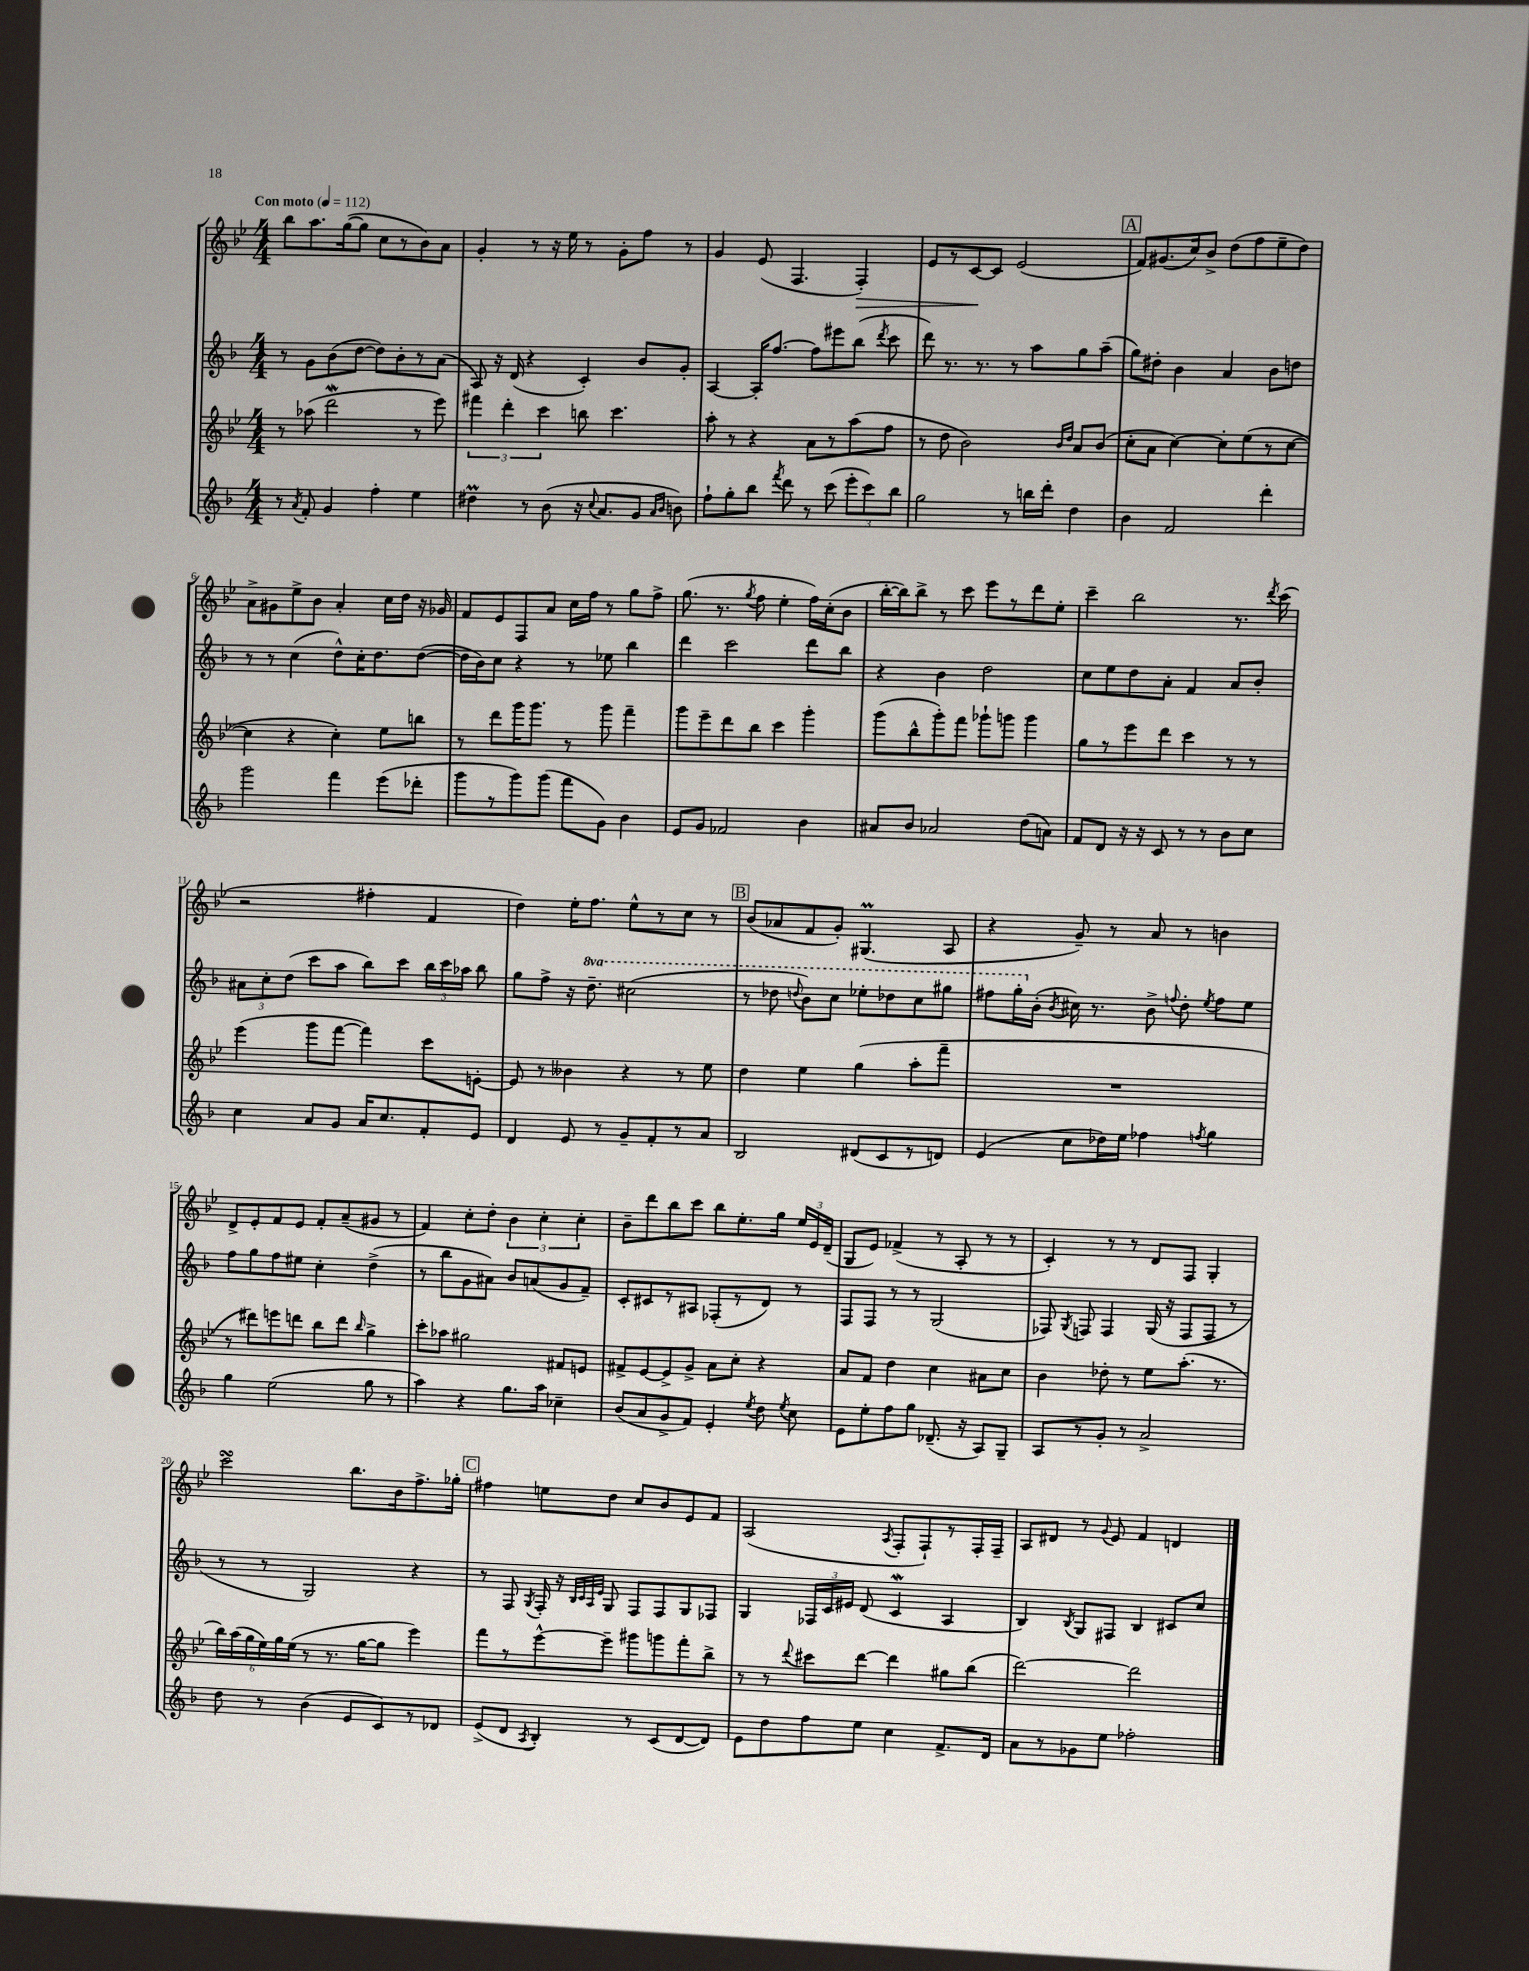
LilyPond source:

<<
\new StaffGroup <<
\new Staff = "s0" {
    \clef treble \key bes \major \numericTimeSignature \time 4/4 \tempo "Con moto" 4 = 112
    \autoBeamOff bes''8[ a''8. g''16~( g''8] c''8[ r8 bes'8) a'8] |
    g'4-. r8 r16 ees''16 r8 g'8[-. f''8] r8 |
    g'4 ees'8( f4. f4-.\>) |
    ees'8[ r8 c'8~\! c'8] ees'2( |
    \mark \markup { \box "A" } f'8[) gis'8.( c''16) bes'8]-> d''8[( f''8 ees''8-- d''8]) |
    a'8[-> gis'8 ees''8-> bes'8] a'4-. c''16[ d''16] r16 ges'16 |
    f'8[ ees'8 f8 a'8] c''16[ f''16] r8 g''8[ f''8]-> |
    g''8.( r8. \acciaccatura { g''8 } f''8 ees''4-. f''16[) c''16-.( bes'8] |
    bes''16[~-. bes''16) bes''8]-> r8 c'''8 ees'''8[ r8 d'''8 ees''8]-. |
    c'''4-- bes''2 r8. \acciaccatura { d'''8 } c'''16( |
    r2 fis''4-. f'4 |
    d''4) ees''16[-. f''8.] ees''8[-^ r8 c''8] r8 |
    \mark \markup { \box "B" } bes'8[( aes'8 f'8 g'8]-.) gis4.\prall( a8 |
    r4 g'8--) r8 a'8 r8 b'4 |
    d'8[-> ees'8-. f'8 ees'8] f'8[-. a'8--( gis'8] r8 |
    f'4) c''8[-. d''8]-. \tuplet 3/2 { bes'4 c''4-. c''4-. } |
    bes'8[-- d'''8 bes''8 c'''8] bes''8[ ees''8.-. g''16] \tuplet 3/2 { ees''16[ ees'16 d'16]--( } |
    g8[ ees'8]) fes'4->( r8 a8-. r8 r8 |
    c'4-.) r8 r8 d'8[ f8] g4-. |
    c'''2\turn bes''8.[ bes'16 f''8.-> ges''16]-. |
    \mark \markup { \box "C" } fis''4 e''8[ d''8] c''8[ bes'8 ees'8 f'8] |
    a2( \acciaccatura { a8 } f8[-. f8-!) r8 f16-. f16]-- |
    a8[ dis'8] r8 \appoggiatura { g'8 } ees'8 f'4 d'4 \bar "|." |
}
\new Staff = "s1" {
    \clef treble \key f \major \numericTimeSignature \time 4/4 \set Staff.ottavationMarkups = #ottavation-simple-ordinals
    \autoBeamOff r8 g'8[ bes'8( d''8]~ d''8[) bes'8-. r8 a'8]( |
    a8) r16 d'16( r4 c'4-.) bes'8[ g'8]-. |
    a4~ a16[-. f''8.]~ f''8[ eis'''8 bes''8]( \acciaccatura { d'''8 } c'''8 |
    d'''8) r8. r8. r8 a''8[ g''8 a''8]--( |
    \mark \markup { \box "A" } g''8[) dis''8]-. bes'4 a'4 bes'8[ d''8] |
    r8 r8 c''4( d''8[-^) c''16-. d''8. d''8]~( |
    d''16[ bes'16) c''8] r4 r8 ees''8 bes''4 |
    d'''4 c'''2 d'''8[ bes''8] |
    r4 bes'4 d''2 |
    c''8[ e''8 d''8 a'8]-. f'4 a'8[ bes'8]-. |
    \tuplet 3/2 { ais'8[ c''8-. d''8]( } c'''8[ a''8] bes''8[) c'''8] \tuplet 3/2 { bes''16[ c'''16 aes''16] } bes''8 |
    g''8[ f''8]-> r16 \ottava #1 d'''8.-- cis'''2( |
    \mark \markup { \box "B" } r8 des'''8 \appoggiatura { d'''8 } bes''8[) c'''8] ees'''8[-. des'''8 c'''8 gis'''8] |
    fis'''8[ g'''16-. \ottava #0 bes'16]-.( \acciaccatura { bes'8 } cis''16) r8. bes'8-> \appoggiatura { f''!8 } d''8-. \acciaccatura { e''8 } f''8[ e''8] |
    f''8[ g''8 f''8 eis''8] c''4-. d''4->( |
    r8 bes''8[ g'8 ais'8]) bes'8[ a'8( g'8 f'8]--) |
    c'8[-. cis'8 r8 ais8] fes8[-.( r8 d'8]) r8 |
    f8[ f8] r8 r8 g2( |
    fes8) \acciaccatura { g8 } f8 f4 g16( r16 f8[ f8] r8 |
    r8 r8 g2) r4 |
    \mark \markup { \box "C" } r8 f8 \acciaccatura { g8 } f16-. r16 \grace { bes32[ c'32 a32 e'32] } g8 f8[ f8 g8 fes8] |
    g4 \tuplet 3/2 { fes16[ c'16 eis'16] } d'8( c'4\mordent a4 |
    bes4) \acciaccatura { bes8 } g8[ fis8] bes4 cis'8[ c''8] \bar "|." |
}
\new Staff = "s2" {
    \clef treble \key bes \major \numericTimeSignature \time 4/4
    \autoBeamOff r8 aes''8( d'''2\mordent r8 ees'''8) |
    \tuplet 3/2 { fis'''4 d'''4-. c'''4 } b''8 c'''4. |
    a''8-. r8 r4 a'8[ r8 a''8( f''8] |
    r8 d''8 bes'2) \grace { bes'16[ d''16] } a'8[ bes'8]( |
    \mark \markup { \box "A" } c''8[-. a'8] c''4~) c''8[-. ees''8( r8 c''8]~ |
    c''4 r4 c''4-.) ees''8[ b''8] |
    r8 d'''8[ g'''16 g'''8.] r8 g'''8 f'''4-- |
    g'''8[ ees'''8-- d'''8 bes''8] c'''4 g'''4-. |
    g'''8[( bes''8-^ g'''8-.) f'''8] ges'''8[-! g'''8] g'''4 |
    g''8[ r8 ees'''8 d'''8] c'''4 r8 r8 |
    ees'''4( g'''8[ f'''8]~ f'''4) c'''8[ e'8]~-. |
    e'8 r8 beses'4 r4 r8 ees''8 |
    \mark \markup { \box "B" } d''4 ees''4 g''4( a''8[-. f'''8]-- |
    R1 |
    r8 dis'''8[) e'''8 d'''8] bes''8[ d'''8] \grace { bes''16 } g''4-> |
    c'''8[-. aes''8] gis''2 fis'8[ e'8] |
    fis'8[-> ees'8~ ees'8-> g'8]-> a'8[ c''8]-. r4 |
    a'8[ f'8] d''4 c''4 ais'8[ c''8] |
    bes'4 des''8-. r8 ees''8[ a''8.]-.( r8. |
    \tuplet 6/4 { bes''16[) a''16( g''16 ees''16) g''16 ees''16]( } r8 r8. g''16[~ g''8] ees'''4) |
    \mark \markup { \box "C" } f'''8[ r8 ees'''8~-^ ees'''8]-- gis'''8[ g'''8 f'''8-. bes''8]-> |
    r8 r8 \appoggiatura { d'''8 } cis'''8[ d'''8]~ d'''4 gis''8[ bes''8]( |
    d'''2~) d'''2 \bar "|." |
}
\new Staff = "s3" {
    \clef treble \key f \major \numericTimeSignature \time 4/4
    \autoBeamOff r8 \acciaccatura { a'8 } f'8-. g'4 f''4-. e''4 |
    dis''4\prall r8 bes'8( r16 \appoggiatura { c''8 } a'8.[ g'8] \grace { a'16[ bes'16] } b'8) |
    f''8[-! g''8-. bes''8] \acciaccatura { f'''8 } d'''8 r8 c'''8( \tuplet 3/2 { e'''8[-. c'''8) bes''8] } |
    g''2 r8 b''16[ d'''16]-. d''4 |
    \mark \markup { \box "A" } bes'4 f'2 d'''4-. |
    g'''2 f'''4 e'''8[( des'''8]-. |
    g'''8[ r8 g'''8) g'''8]( f'''8[ g'8]) bes'4 |
    e'8[ g'8] fes'2 bes'4 |
    ais'8[ bes'8] aes'2 d''8[( a'8]) |
    f'8[ d'8] r16 r16 c'8 r8 r8 bes'8[ c''8] |
    c''4 a'8[ g'8] a'16[ c''8. f'8-. e'8] |
    d'4 e'8 r8 g'8[-- f'8-. r8 a'8] |
    \mark \markup { \box "B" } bes2 dis'8[( c'8 r8 d'8]) |
    e'4( c''8[ des''16) e''16] fes''4 \acciaccatura { f''8 } g''4 |
    g''4 e''2( g''8 r8 |
    a''4) r4 g''8.[ a''16] ces''4-- |
    bes'8[( a'8 g'8-> f'8]) e'4-. \acciaccatura { e''8 } d''8 \acciaccatura { e''8 } c''8 |
    e'8[ e''8-. f''8 g''8] des'8.--( r16 a8[) g8]-- |
    a8[ r8 g'8]-. r8 a'2-> |
    d''8 r8 bes'4( e'8[ c'8) r8 des'8] |
    \mark \markup { \box "C" } e'8[->( d'8] \acciaccatura { a8 } bes4-.) r8 c'8[( d'8~ d'8]) |
    e'8[ d''8 f''8 e''8] c''4 f'8.[-> d'16] |
    a'8[ r8 ges'8 e''8] fes''2-. \bar "|." |
}
>>
>>
